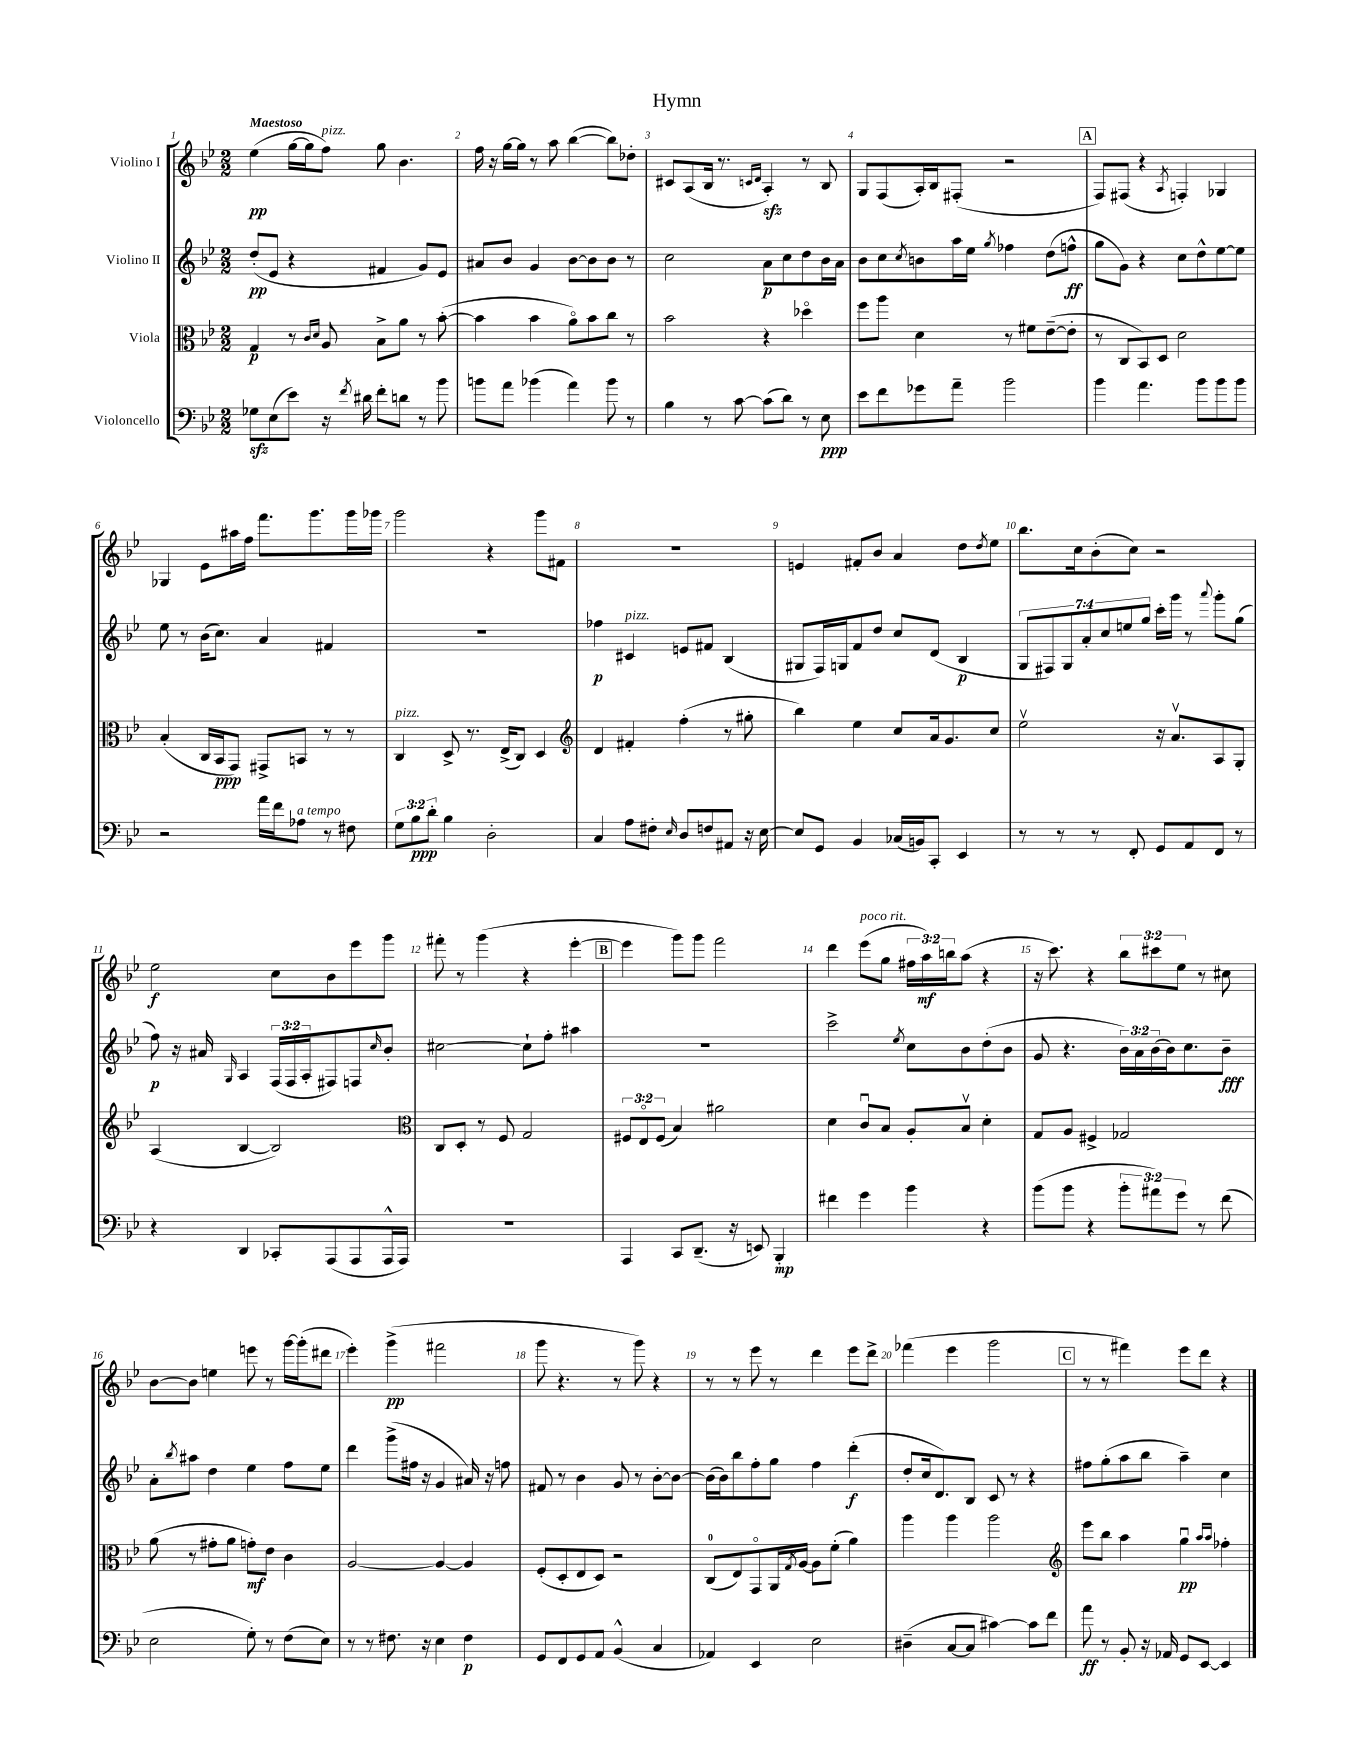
\header { title = "Hymn" }
<<
\new StaffGroup <<
\new Staff = "s0" \with { instrumentName = "Violino I" } {
    \clef treble \key bes \major \numericTimeSignature \time 2/2 \override Staff.TupletNumber.text = #tuplet-number::calc-fraction-text \tempo "Maestoso"
    ees''4\pp( g''16~ g''16 f''8^\markup { \italic "pizz." }) g''8 bes'4. |
    f''16 r16 g''16~ g''16 r8 a''8 bes''4~( bes''8) des''8-. |
    cis'8 a8( bes16 r8. \grace { c'16 d'16 } a4-.\sfz) r8 bes8 |
    g8 f8( a16-.) bes16 fis8-.( r2 |
    \mark \markup { \box "A" } f8) fis8( r4 \acciaccatura { a8 } f4-.) ges4 |
    ges4 ees'8 ais''16 f''16 f'''8. g'''8. g'''16 ges'''16 |
    g'''2 r4 g'''8 fis'8 |
    R1 |
    e'4 fis'8-. bes'8 a'4 d''8 \acciaccatura { d''8 } ees''8 |
    bes''8. c''16 bes'8-.( c''8) r2 |
    ees''2\f c''8 bes'8 ees'''8 g'''8 |
    fis'''8-. r8 g'''4( r4 ees'''4~-. |
    \mark \markup { \box "B" } ees'''4 g'''8) g'''8 f'''2 |
    d'''4 ees'''8^\markup { \italic "poco rit." }( g''8 \tuplet 3/2 { fis''16 a''16\mf) b''16 } a''8( r4 |
    r16 c'''8.) r4 \tuplet 3/2 { bes''8 cis'''8 ees''8 } r8 cis''8 |
    bes'8~ bes'8 e''4 e'''8 r8 g'''16~ g'''16-.( dis'''8 |
    ees'''4-.) g'''4->\pp( fis'''2 |
    g'''8 r4. r8 g'''8) r4 |
    r8 r8 ees'''8 r8 d'''4 ees'''8 d'''8-> |
    fes'''4( ees'''4 g'''2 |
    \mark \markup { \box "C" } r8 r8 fis'''4) ees'''8 d'''8 r4 \bar "|." |
}
\new Staff = "s1" \with { instrumentName = "Violino II" } {
    \clef treble \key bes \major \numericTimeSignature \time 2/2 \override Staff.TupletNumber.text = #tuplet-number::calc-fraction-text
    d''8-.\pp( ees'8 r4 fis'4 g'8) ees'8 |
    ais'8 bes'8 g'4 bes'8~ bes'8 bes'8 r8 |
    c''2 a'8\p c''8 d''8 bes'16 a'16 |
    bes'8 c''8 \acciaccatura { c''8 } b'8 a''16 ees''16 \acciaccatura { g''8 } fes''4 d''8( f''8-^\ff |
    \mark \markup { \box "A" } g''8 g'8) r4 c''8 d''8-^ ees''8~ ees''8 |
    ees''8 r8 bes'16( c''8.) a'4 fis'4 |
    R1 |
    fes''4\p cis'4^\markup { \italic "pizz." } e'8 fis'8 bes4( |
    gis8 f16) g16 f'8 d''8 c''8 d'8( bes4\p |
    \tuplet 7/4 { g8 fis8) g8 a'8-. c''8 e''8 g''8 } c'''16-. g'''16 r8 \appoggiatura { a'''8 } g'''8-. g''8( |
    f''8\p) r16 ais'16 \grace { g16 } a4 \tuplet 3/2 { f16( f16 a16-. } fis8) f8 \grace { c''16 } bes'8-. |
    cis''2~ cis''8-! f''8-. ais''4 |
    \mark \markup { \box "B" } R1 |
    c'''2-> \acciaccatura { ees''8 } c''8 bes'8 d''8-.( bes'8 |
    g'8 r4. \tuplet 3/2 { bes'16) a'16 bes'16( } bes'16) c''8. bes'8--\fff |
    a'8-. \acciaccatura { bes''8 } ais''8 d''4 ees''4 f''8 ees''8 |
    d'''4 g'''8->( fis''16 r16 g'4 ais'16) r16 f''8 |
    fis'8 r8 bes'4 g'8 r8 bes'8~-. bes'8~ |
    bes'16( bes'16) bes''8 f''8-. g''8 f''4 d'''4-.\f( |
    d''8-. c''16 d'8.) bes8 c'8 r8 r4 |
    \mark \markup { \box "C" } fis''8 g''8-.( a''8 bes''8 a''4--) c''4 \bar "|." |
}
\new Staff = "s2" \with { instrumentName = "Viola" } {
    \clef alto \key bes \major \numericTimeSignature \time 2/2 \override Staff.TupletNumber.text = #tuplet-number::calc-fraction-text
    g4\p r8 \grace { c'16 d'16 } a8 bes8-> a'8 r8 bes'8~-.( |
    bes'4 bes'4 a'8\flageolet) bes'8 c''8 r8 |
    bes'2 r4 des''4\flageolet |
    f''8 a''8 d'4 r8 fis'8 ees'8~--( ees'8-. |
    \mark \markup { \box "A" } r8 c8 bes,8) d8 d'2 |
    bes4-.( c16 bes,16\ppp g,8) gis,8-> b,8 r8 r8 |
    c4^\markup { \italic "pizz." } d8-> r8. ees16->( c8) d4 |
    \clef treble d'4 fis'4-. f''4-.( r8 gis''8-. |
    bes''4) ees''4 c''8 a'16 g'8. c''8 |
    ees''2\upbow r16 a'8.\upbow a8 g8-. |
    a4( bes4~ bes2) |
    \clef alto c8 d8-. r8 f8 g2 |
    \mark \markup { \box "B" } \tuplet 3/2 { fis8 ees8\flageolet fis8( } bes4) ais'2 |
    d'4 c'8\downbow bes8 a8-. bes8\upbow d'4-. |
    g8 a8 fis4-> ges2 |
    a'8( r8 gis'8-. a'8 g'8-.\mf) ees'8 c'4 |
    a2~ a4~ a4 |
    f8-.( d8-. ees8 d8) r2 |
    c8-0( ees8) g,8\flageolet a,16 \acciaccatura { g8 } a16~ a8 f'8-.( a'4) |
    a''4 a''4 a''2 |
    \mark \markup { \box "C" } \clef treble ees'''8 bes''8 a''4 g''4\downbow\pp \grace { a''16 a''16 } fes''4-. \bar "|." |
}
\new Staff = "s3" \with { instrumentName = "Violoncello" } {
    \clef bass \key bes \major \numericTimeSignature \time 2/2 \override Staff.TupletNumber.text = #tuplet-number::calc-fraction-text
    ges8\sfz ees8( ees'8) r16 \acciaccatura { f'8 } dis'16 f'8-. d'8 r8 bes'8 |
    b'8 a'8 bes'4( a'4) bes'8 r8 |
    bes4 r8 c'8~ c'8( d'8) r8 ees8\ppp |
    ees'8 f'8 ges'8 a'8-- bes'2 |
    \mark \markup { \box "A" } bes'4 a'4. bes'8 bes'8 bes'8 |
    r2 a'16 f'16 aes8^\markup { \italic "a tempo" } r8 fis8 |
    \tuplet 3/2 { g8 bes8\ppp d'8-. } bes4 d2-. |
    c4 a8 fis8-. \grace { ees16 } d8 f8 ais,8 r16 ees16~ |
    ees8 g,8 bes,4 ces16( b,16) c,8-. ees,4 |
    r8 r8 r8 f,8-. g,8 a,8 f,8 r8 |
    r4 d,4 ces,8-. a,,8( a,,8 a,,16-^ a,,16) |
    R1 |
    \mark \markup { \box "B" } a,,4 c,8 d,8.--( r16 e,8) bes,,4-.\mp |
    fis'4 g'4 bes'4 r4 |
    bes'8( bes'8 r4 \tuplet 3/2 { bes'8-. ais'8) g'8 } r8 f'8( |
    ees2 g8-.) r8 f8( ees8) |
    r8 r8 fis8. r16 ees4 fis4\p |
    g,8 f,8 g,8 a,8 bes,4-^( c4 |
    aes,4) ees,4 ees2 |
    dis4--( c8~ c8 cis'4~) cis'8 f'8 |
    \mark \markup { \box "C" } a'8\ff r8 bes,8-. r16 aes,16 g,8 ees,8~ ees,4 \bar "|." |
}
>>
>>
\layout { \context { \Score \override BarNumber.break-visibility = ##(#f #t #t) barNumberVisibility = #all-bar-numbers-visible } }
